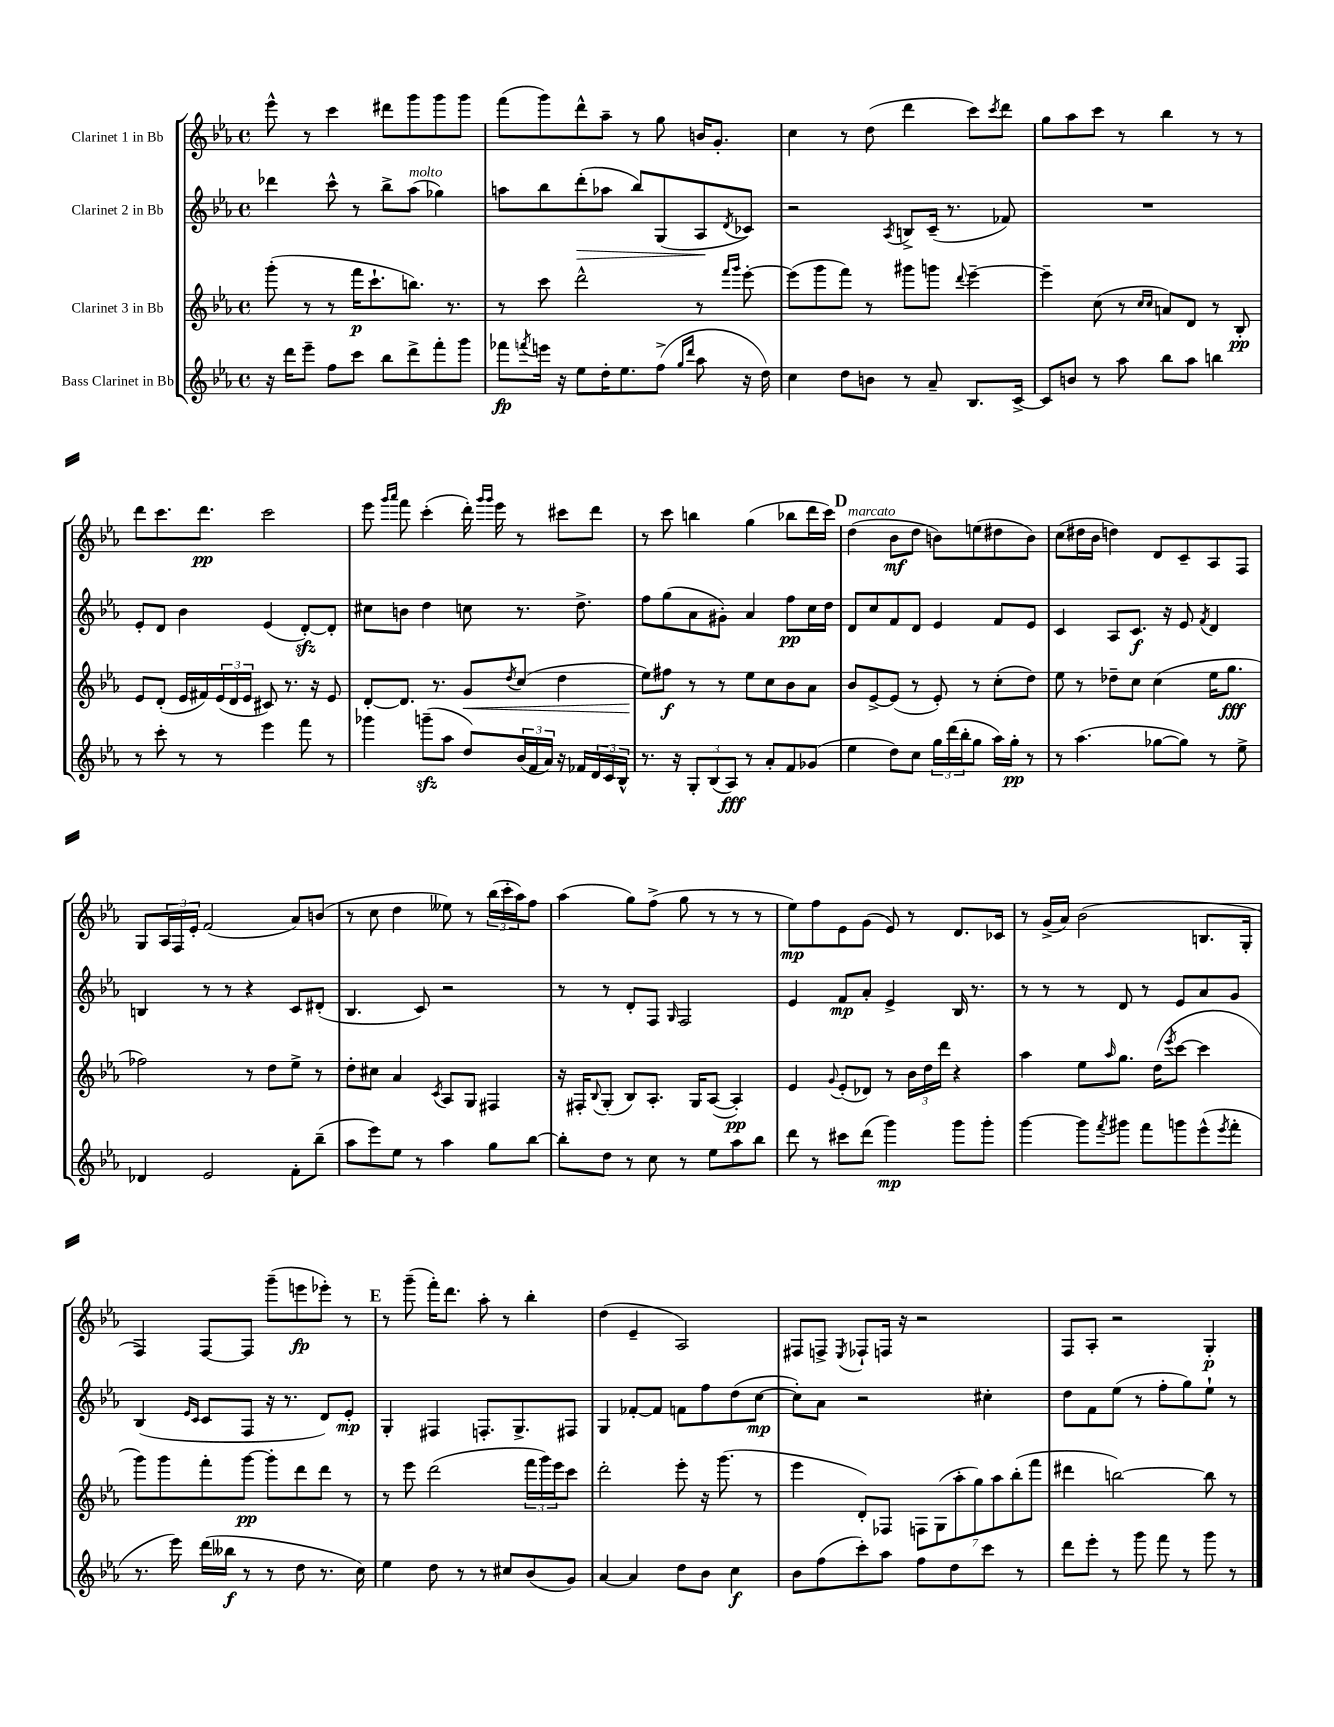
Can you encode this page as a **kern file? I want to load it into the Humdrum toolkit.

**kern	**dynam	**kern	**dynam	**kern	**dynam	**kern	**dynam
*part4	*part4	*part3	*part3	*part2	*part2	*part1	*part1
*staff4	*staff4	*staff3	*staff3	*staff2	*staff2	*staff1	*staff1
*I"Bass Clarinet in Bb	*	*I"Clarinet 3 in Bb	*	*I"Clarinet 2 in Bb	*	*I"Clarinet 1 in Bb	*
*clefG2	*	*clefG2	*	*clefG2	*	*clefG2	*
*k[b-e-a-]	*	*k[b-e-a-]	*	*k[b-e-a-]	*	*k[b-e-a-]	*
*M4/4	*	*M4/4	*	*M4/4	*	*M4/4	*
*met(c)	*	*met(c)	*	*met(c)	*	*met(c)	*
=118	=118	=118	=118	=118	=118	=118	=118
16r	.	(8ggg'\	.	4ddd-X\	.	8eee-^^\	.
16ddd\KL	.	.	.	.	.	.	.
8eee-~\J	.	8r	.	.	.	8r	.
8ff\L	.	8r	.	8ccc^^\	.	4ccc\	.
8ccc\J	.	16fff\KL	p	8r	.	.	.
.	.	8.ccc`\	.	.	.	.	.
8bb-\L	.	.	.	8bb-^\L	.	8ddd#X\L	.
!	!	!	!	!LO:TX:a:i:t=molto	!	!	!
8ddd^\	.	8.bbn\J)	.	(8aa-\J	.	8ggg\	.
8fff'\	.	.	.	4gg-X\)	.	8ggg\	.
.	.	8.r	.	.	.	.	.
8ggg\J	.	.	.	.	.	8ggg\J	.
=119	=119	=119	=119	=119	=119	=119	=119
8fff-X\L	fp	8r	.	8aan\L	.	(8fff\L	.
8qfffn/	.	.	.	.	.	.	.
16eeen\Jk	.	8ccc\	.	8bb-\	.	8ggg\)	.
16r	.	.	.	.	.	.	.
!	!	!	!	!	!LO:HP:b	!	!
8ee-\L	.	2ddd^^\	.	(8ddd'\	>	8ddd^^\	.
16dd'\K	.	.	.	8aa-X\J	.	8aa-~\J	.
8.ee-\	.	.	.	.	.	.	.
.	.	.	.	8bb-/L)	.	8r	.
(8ff^\J	.	.	.	(8G/	.	8gg\	.
16qqgg/LL	.	.	.	.	.	.	.
16qqddd/JJ	.	.	.	.	.	.	.
8aa-\	.	8r	.	8A-/	.	16bn/KL	.
.	.	.	.	.	.	8.g'/J	.
.	.	16qqfff/LL	.	.	.	.	.
.	.	16qqggg/JJ	.	8qd/	.	.	.
16r	.	[8eee-'\	.	8c-X/J)	]	.	.
16dd\)	.	.	.	.	.	.	.
=120	=120	=120	=120	=120	=120	=120	=120
4cc\	.	(8eee-\L]	.	2r	.	4cc\	.
.	.	8ggg\	.	.	.	.	.
8dd\L	.	8fff\J)	.	.	.	8r	.
8bn\J	.	8r	.	.	.	(8dd\	.
.	.	.	.	8qA-/	.	.	.
8r	.	8ggg#X\L	.	8Bn^/L	.	4ddd\	.
8a-~/	.	8gggn\J	.	(16c~/Jk	.	.	.
.	.	.	.	8.r	.	.	.
.	.	8qqddd/	.	.	.	.	.
8.B-/L	.	[4eee-~\	.	.	.	8ccc\L)	.
.	.	.	.	.	.	8qccc/	.
.	.	.	.	8f-X/)	.	8ddd\J	.
[16c^/Jk	.	.	.	.	.	.	.
=121	=121	=121	=121	=121	=121	=121	=121
8c/L]	.	4eee-~\]	.	1r	.	8gg\L	.
8bn/J	.	.	.	.	.	8aa-\	.
8r	.	(8cc\	.	.	.	8ccc\J	.
8aa-\	.	8r	.	.	.	8r	.
.	.	16qqcc/LL	.	.	.	.	.
.	.	16qqcc/JJ	.	.	.	.	.
8bb-\L	.	8an/L)	.	.	.	4bb-\	.
8aa-\J	.	8d/J	.	.	.	.	.
4bbn\	.	8r	.	.	.	8r	.
.	.	8B-'/	pp	.	.	8r	.
!!LO:LB:g=z
=122	=122	=122	=122	=122	=122	=122	=122
8r	.	8e-/L	.	8e-'/L	.	8ddd\L	.
8ccc'\	.	(8d'/J	.	8d/J	.	8.ccc\	.
8r	.	16e-/LL	.	4b-\	.	.	.
.	.	16f#X/)	.	.	.	8.ddd\J	pp
8r	.	(24e-/	.	.	.	.	.
.	.	24d/	.	.	.	.	.
.	.	24e-/JJ	.	.	.	.	.
4eee-\	.	8c#X/)	.	(4e-/	.	2ccc\	.
.	.	8.r	.	.	.	.	.
8fff\	.	.	.	[8dzz'/L)	.	.	.
.	.	16r	.	.	.	.	.
8r	.	8e-/	.	8d'/J]	.	.	.
=123	=123	=123	=123	=123	=123	=123	=123
4ggg-X\	.	[8d'/L	.	8cc#X\L	.	8eee-\	.
.	.	.	.	.	.	16qqggg/LL	.
.	.	.	.	.	.	16qqaaa-/JJ	.
.	.	8.d/J]	.	8bn\J	.	8fff\	.
(8gggnzz~\L	.	.	.	4dd\	.	(4ccc'\	.
.	.	8.r	.	.	.	.	.
8aa-\J	.	.	.	.	.	.	.
!	!	!	!LO:HP:b	!	!	!	!
8dd/L)	.	8g/L	<	8ccn\	.	16ddd'\)	.
.	.	.	.	.	.	16qqggg/LL	.
.	.	.	.	.	.	16qqggg/JJ	.
.	.	.	.	.	.	16eee-\	.
.	.	8qdd/	.	.	.	.	.
(24b-/L	.	(8cc/J	.	8.r	.	8r	.
24f/	.	.	.	.	.	.	.
24a-/JJ)	.	.	.	.	.	.	.
16r	.	4dd\	.	.	.	8ccc#X\L	.
16f-X/LL	.	.	.	8.dd^\	.	.	.
24d/	.	.	.	.	.	8ddd\J	.
24c/	.	.	.	.	.	.	.
24B-^^/JJ	.	.	.	.	.	.	.
=124	=124	=124	=124	=124	=124	=124	=124
8.r	.	8ee-\L)	.	8ff\L	.	8r	.
.	.	8ff#X\J	[ f	(8gg\	.	8ccc\	.
16r	.	.	.	.	.	.	.
12G'/L	.	8r	.	8a-\	.	4bbn\	.
(12B-/	.	.	.	.	.	.	.
.	.	8r	.	8g#X'\J)	.	.	.
12A-/J)	fff	.	.	.	.	.	.
8r	.	8ee-\L	.	4a-/	.	(4gg\	.
8a-'/L	.	8cc\	.	.	.	.	.
8f/	.	8b-\	.	8ff\L	pp	8bb-X\L	.
(8g-X/J	.	8a-\J	.	16cc\L	.	16ddd\L	.
.	.	.	.	16dd\JJ	.	16ccc\JJ)	.
!!LO:REH:place=s1:t=D
=125	=125	=125	=125	=125	=125	=125	=125
!	!	!	!	!	!	!LO:TX:a:i:t=marcato	!
4ee-\	.	8b-/L	.	8d/L	.	(4dd\	.
.	.	[8e-^/	.	8cc/	.	.	.
8dd\L)	.	(8e-/J]	.	8f/	.	8b-\L	mf
8cc\J	.	8r	.	8d/J	.	8dd\J	.
24gg\LL	.	8e-'/)	.	4e-/	.	8bn\L)	.
(24ddd\	.	.	.	.	.	.	.
24bb-'\J	.	.	.	.	.	.	.
8gg\J	.	8r	.	.	.	(8een\	.
16aa-\LL)	.	(8cc'\L	.	8f/L	.	8dd#X\	.
16gg'\JJ	pp	.	.	.	.	.	.
8r	.	8dd\J)	.	8e-/J	.	8b\J)	.
=126	=126	=126	=126	=126	=126	=126	=126
8r	.	8ee-\	.	4c/	.	(8cc\L	.
(4.aa-\	.	8r	.	.	.	16dd#X\L	.
.	.	.	.	.	.	16b-\JJ	.
.	.	8dd-X~\L	.	8A-/L	.	4ddn\)	.
.	.	8cc\J	.	8.c/J	f	.	.
[8gg-X\L	.	(4cc\	.	.	.	8d/L	.
.	.	.	.	16r	.	.	.
8gg-\J])	.	.	.	8e-/	.	8c~/	.
.	.	.	.	8qf/	.	.	.
8r	.	16ee-\KL	.	4d/	.	8A-/	.
.	.	8.gg\J	fff	.	.	.	.
8ee-^\	.	.	.	.	.	8F/J	.
!!LO:LB:g=z
=127	=127	=127	=127	=127	=127	=127	=127
4d-X/	.	2ff-X\)	.	4Bn/	.	8G/L	.
.	.	.	.	.	.	24A-/L	.
.	.	.	.	.	.	24F/	.
.	.	.	.	.	.	24e-'/JJ	.
2e-/	.	.	.	8r	.	(2f/	.
.	.	.	.	8r	.	.	.
.	.	8r	.	4r	.	.	.
.	.	8dd\L	.	.	.	.	.
8f'\L	.	8ee-^\J	.	8c/L	.	8a-/L)	.
(8bb-~\J	.	8r	.	(8d#X'/J	.	(8bn/J	.
=128	=128	=128	=128	=128	=128	=128	=128
8aa-\L	.	8dd'\L	.	4.B-/	.	8r	.
8eee-\)	.	8cc#X\J	.	.	.	8cc\	.
8ee-\J	.	4a-/	.	.	.	4dd\	.
8r	.	.	.	8c/)	.	.	.
.	.	8qc/	.	.	.	.	.
4aa-\	.	8A-/L	.	2r	.	8ee--X\)	.
.	.	8G/J	.	.	.	8r	.
8gg\L	.	4F#X/	.	.	.	(24bb-\LL	.
.	.	.	.	.	.	24ccc'\	.
.	.	.	.	.	.	24aa-\J)	.
[8bb-\J	.	.	.	.	.	8ff\J	.
=129	=129	=129	=129	=129	=129	=129	=129
8bb-'\L]	.	16r	.	8r	.	(4aa-\	.
.	.	16F#X'/KL	.	.	.	.	.
.	.	8qqB-/	.	.	.	.	.
8dd\J	.	(8G'/J	.	8r	.	.	.
8r	.	8B-/L)	.	8d'/L	.	8gg\L)	.
8cc\	.	8.A-'/J	.	8F/J	.	(8ff^\J	.
.	.	.	.	16qqG/	.	.	.
8r	.	.	.	2F/	.	8gg\	.
.	.	16G/KL	.	.	.	.	.
8ee-\L	.	([8A-/J	.	.	.	8r	.
8aa-\	.	4A-'/])	pp	.	.	8r	.
8bb-\J	.	.	.	.	.	8r	.
=130	=130	=130	=130	=130	=130	=130	=130
8ddd\	.	4e-/	.	4e-/	.	8ee-\L)	mp
8r	.	.	.	.	.	8ff\	.
.	.	8qqg/	.	.	.	.	.
8ccc#X\L	.	(8e-'/L	.	8f/L	mp	8e-\	.
(8ddd\J	.	8d-X/J)	.	8a-'/J	.	(8g\J	.
4ggg\)	mp	8r	.	4e-^/	.	8e-/)	.
.	.	24b-\LL	.	.	.	8r	.
.	.	24dd\	.	.	.	.	.
.	.	24ddd\JJ	.	.	.	.	.
8ggg\L	.	4r	.	16B-/	.	8.d/L	.
.	.	.	.	8.r	.	.	.
8ggg'\J	.	.	.	.	.	.	.
.	.	.	.	.	.	16c-X/Jk	.
=131	=131	=131	=131	=131	=131	=131	=131
[4ggg\	.	4aa-\	.	8r	.	8r	.
.	.	.	.	8r	.	(16g^/LL	.
.	.	.	.	.	.	16a-/JJ)	.
8ggg\L]	.	8ee-\L	.	8r	.	(2b-\	.
8qfff/	.	16qqaa-/	.	.	.	.	.
8ggg#X\J	.	8.gg\J	.	8d/	.	.	.
8fff\L	.	.	.	8r	.	.	.
.	.	(16dd\KL	.	.	.	.	.
.	.	8qeee-/	.	.	.	.	.
8gggn\	.	[8ccc\J	.	8e-/L	.	.	.
(8eee-^^\	.	4ccc\]	.	8a-/	.	8.Bn/L	.
8qeee-/	.	.	.	.	.	.	.
8fff'\J	.	.	.	8g/J	.	.	.
.	.	.	.	.	.	16G'/Jk	.
!!LO:LB:g=z
=132	=132	=132	=132	=132	=132	=132	=132
8.r	.	8ggg\L)	.	(4B-/	.	4F/)	.
.	.	8ggg\	.	.	.	.	.
16eee-\)	.	.	.	.	.	.	.
.	.	.	.	16qqe-/LL	.	.	.
.	.	.	.	16qqc/JJ	.	.	.
(16ddd\LL	.	8fff'\	.	8c/L	.	[8F/L	.
16bb--X\JJ	f	.	.	.	.	.	.
8r	.	[8ggg\J	pp	8F/J	.	8F/J]	.
8r	.	8ggg'\L]	.	16r	.	(8ggg~\L	.
.	.	.	.	8.r	.	.	.
8dd\	.	8ddd\	.	.	.	8eeen\	fp
8.r	.	8ddd\J	.	8d/L)	.	8eee-X'\J)	.
.	.	8r	.	8e-'/J	mp	8r	.
16cc\)	.	.	.	.	.	.	.
!!LO:REH:place=s1:t=E
=133	=133	=133	=133	=133	=133	=133	=133
4ee-\	.	8r	.	4G'/	.	8r	.
.	.	8eee-\	.	.	.	(8ggg~\	.
8dd\	.	(2ddd\	.	4F#X/	.	16fff'\KL)	.
.	.	.	.	.	.	8.ddd\J	.
8r	.	.	.	.	.	.	.
8r	.	.	.	8.Fn'/L	.	8aa-'\	.
8cc#X/L	.	.	.	.	.	8r	.
.	.	.	.	8.G^/	.	.	.
(8b-/	.	24fff\LL	.	.	.	4bb-'\	.
.	.	24ggg\)	.	.	.	.	.
.	.	24eee-\J	.	.	.	.	.
8g/J)	.	8ccc\J	.	8F#X/J	.	.	.
=134	=134	=134	=134	=134	=134	=134	=134
[4a-/	.	2ddd'\	.	4G/	.	(4dd\	.
4a-/]	.	.	.	[8f-X'/L	.	4e-~/	.
.	.	.	.	8f-/J]	.	.	.
8dd\L	.	8eee-'\	.	8fn\L	.	2A-/)	.
8b-\J	.	16r	.	8ff\	.	.	.
.	.	(8.ggg\	.	.	.	.	.
4cc\	f	.	.	(8dd\	.	.	.
.	.	8r	.	[8cc\J	mp	.	.
=135	=135	=135	=135	=135	=135	=135	=135
8b-\L	.	4eee-\	.	8cc'\L])	.	8F#X/L	.
(8ff\	.	.	.	8a-\J	.	8Fn^/J	.
.	.	.	.	.	.	8qE-/	.
8ccc'\)	.	8d'/L)	.	2r	.	8F-X`/L	.
8aa-\J	.	8F-X/J	.	.	.	16Fn/Jk	.
.	.	.	.	.	.	16r	.
8ff\L	.	14Fn\L	.	.	.	2r	.
.	.	(14G\	.	.	.	.	.
8dd\	.	.	.	.	.	.	.
.	.	14aa-'\	.	.	.	.	.
.	.	14gg\)	.	.	.	.	.
8ccc\J	.	.	.	4cc#X'\	.	.	.
.	.	14aa-\	.	.	.	.	.
.	.	(14bb-'\	.	.	.	.	.
8r	.	.	.	.	.	.	.
.	.	14fff\J	.	.	.	.	.
=136	=136	=136	=136	=136	=136	=136	=136
8ddd\L	.	4ddd#X\	.	8dd\L	.	8F/L	.
8eee-'\J	.	.	.	8f\	.	8A-'/J	.
8r	.	[2bbn\)	.	(8ee-\J	.	2r	.
8ggg\	.	.	.	8r	.	.	.
8fff\	.	.	.	8ff'\L	.	.	.
8r	.	.	.	8gg\)	.	.	.
8ggg\	.	8bb\]	.	8ee-`\J	.	4G'/	p
8r	.	8r	.	8r	.	.	.
==	==	==	==	==	==	==	==
*-	*-	*-	*-	*-	*-	*-	*-
